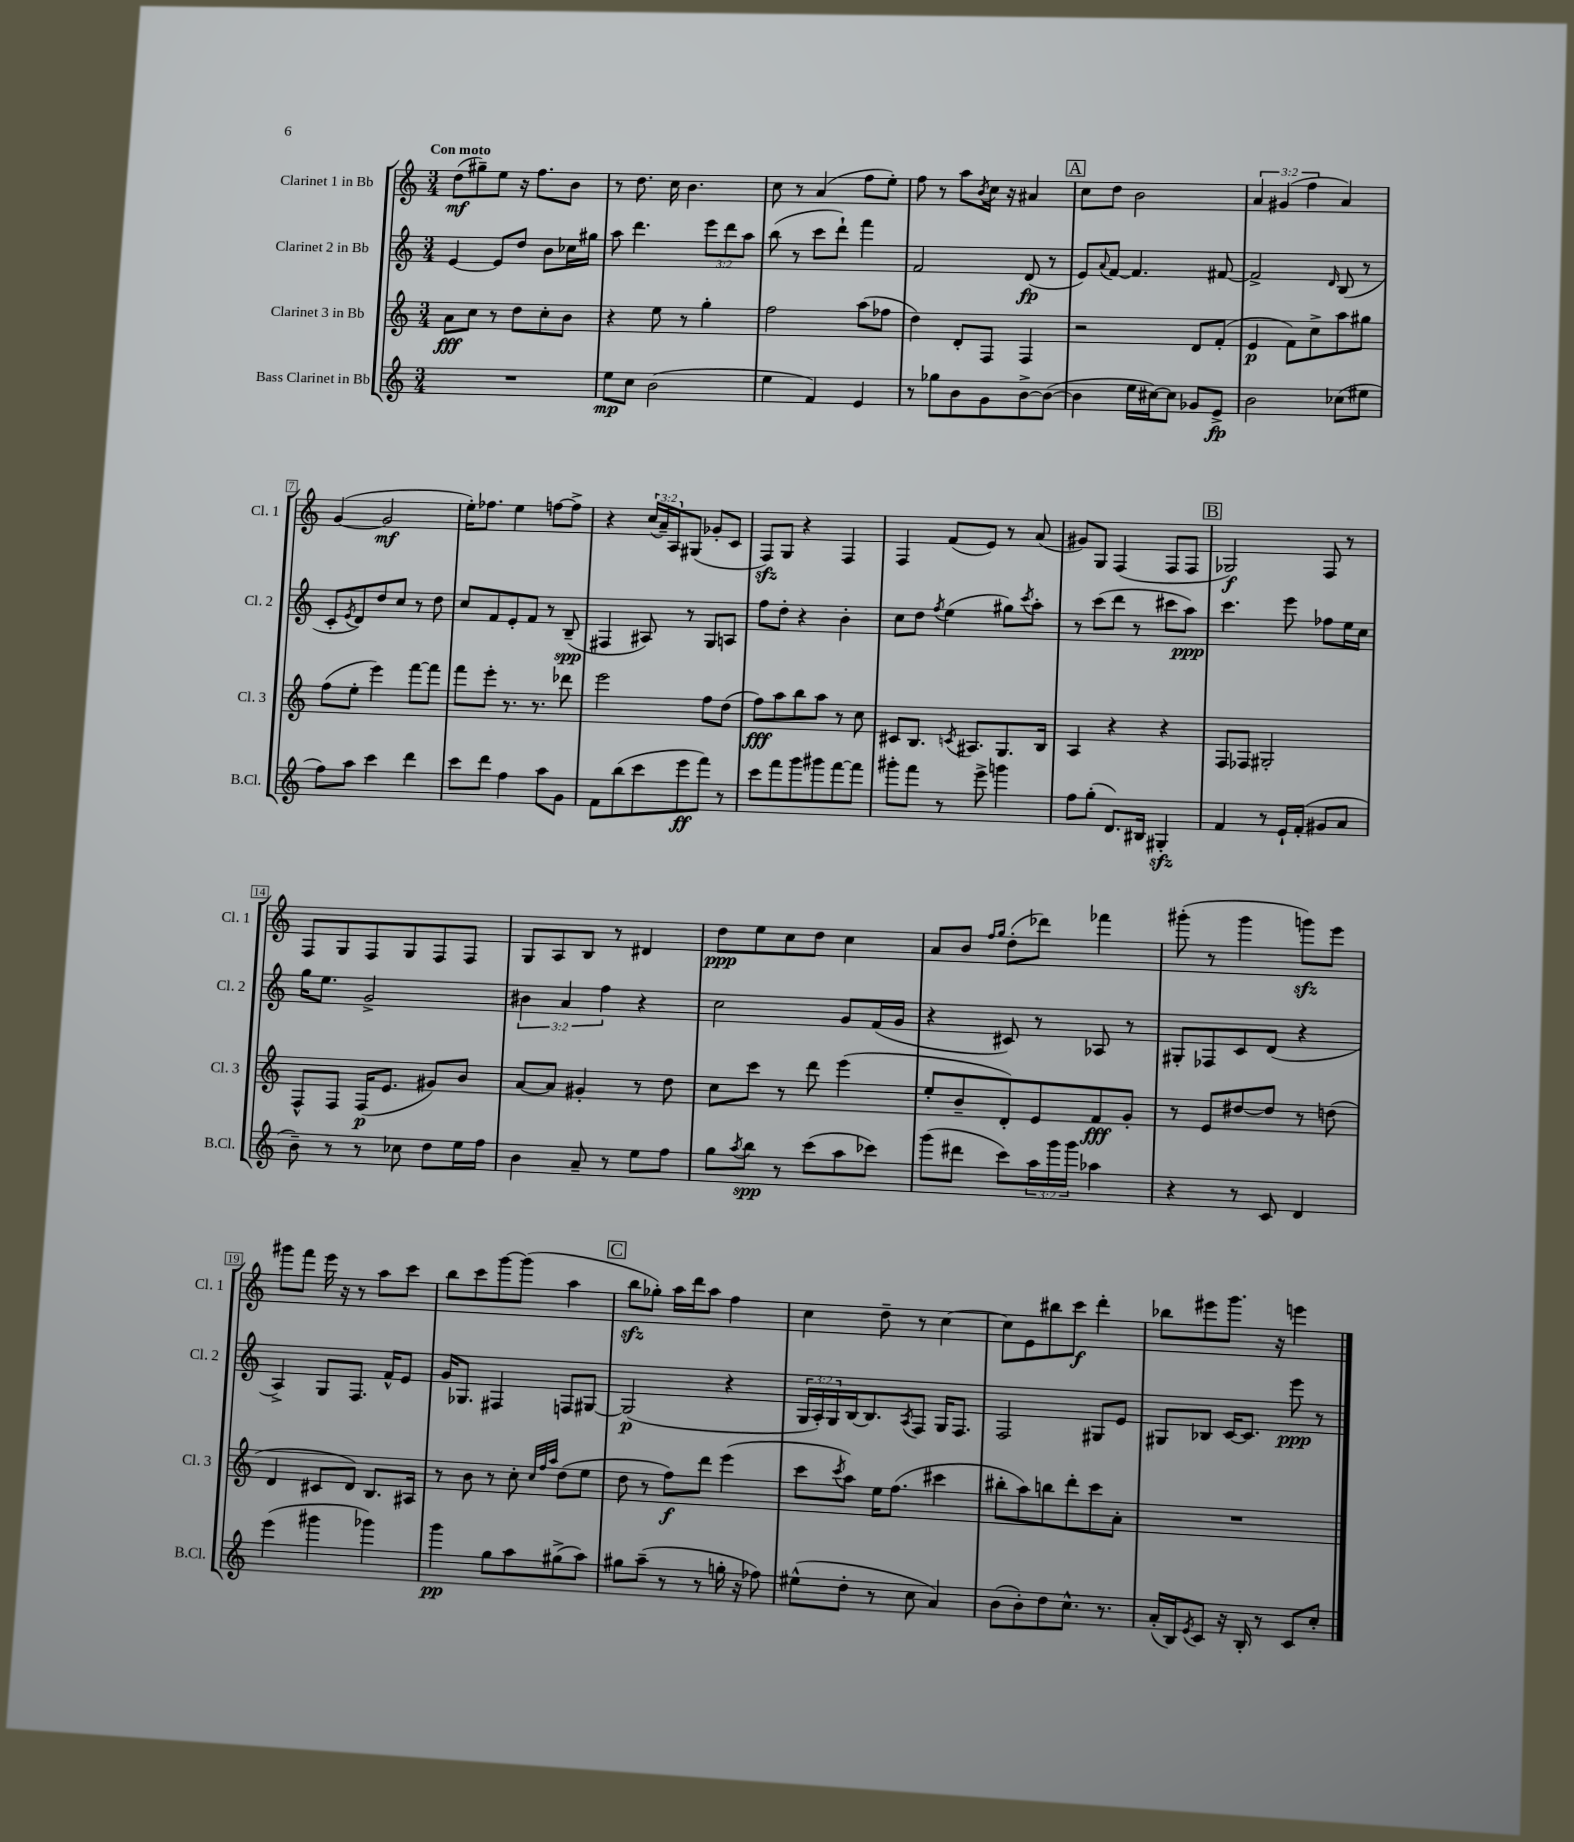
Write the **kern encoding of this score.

**kern	**kern	**kern	**kern
*staff4	*staff3	*staff2	*staff1
*clefG2	*clefG2	*clefG2	*clefG2
*k[]	*k[]	*k[]	*k[]
*M3/4	*M3/4	*M3/4	*M3/4
2.r	8a	[4e	(8dd
.	8cc	.	8gg#~)
.	8r	8e]	8ee
.	8dd	8dd	16r
.	.	.	8.ff
.	8cc'	8b	.
.	8b	16cc-	8b
.	.	16gg#	.
=	=	=	=
8ee	4r	8aa	8r
8cc	.	4.ddd	8.dd
(2b	8ee	.	.
.	.	.	16cc
.	8r	.	4.b
.	4gg'	12eee	.
.	.	12ddd	.
.	.	12aa	.
=	=	=	=
4ee	2ff	(8bb	8cc
.	.	8r	8r
4f)	.	8ccc	(4a
.	.	8ddd`)	.
4e	(8aa	4fff	8ff
.	8ff-	.	8ee')
=	=	=	=
8r	4dd)	2f	8ff
8gg-	.	.	8r
8b	8d'	.	8aa
.	.	.	8qb
8g	8F	.	16cc
.	.	.	16r
[8b^	4F	(8d	4a#
(8b_	.	8r	.
=	=	=	=
4b]	2r	8e)	8cc
.	.	8qqa	.
.	.	[8f	8dd
16ee	.	4.f]	2b
[16cc#)	.	.	.
8cc#]	.	.	.
8g-	8d	.	.
8e^	(8f'	[8f#	.
=	=	=	=
2b	4e	2f#^]	6a
.	.	.	(6g#
.	8f)	.	.
.	.	.	6ff
.	8cc^	.	.
.	.	16qqd	.
(8cc-	8aa	(8B	4a)
8ee#	8gg#	8r	.
=	=	=	=
8ff)	(8ff	8c'	([4g
.	.	8qe	.
8aa	8ee'	8d)	.
4ccc	4eee)	8dd	2g]
.	.	8cc	.
4ddd	[8fff	8r	.
.	8fff]	8dd	.
=	=	=	=
8ccc	8fff	8cc	16ee')
.	.	.	8.ff-
8ddd	8eee'	8f	.
4ff	8.r	8e'	4ee
.	.	8f	.
.	8.r	.	.
8aa	.	8r	[8ff
8g	8ddd-	(8B~	8ff^]
=	=	=	=
8f	2eee	4F#	4r
(8bb	.	.	.
8ccc	.	8A#)	(24cc
.	.	.	24a~)
.	.	.	24A
8eee	.	8r	(8G#
8fff)	8ff	8G	8g-'
8r	(8dd	8A	8c
=	=	=	=
8ccc	8ff)	8ff	8F)
8fff	8aa	8dd'	8G
8ggg	8bb	4r	4r
8ggg#	8aa	.	.
[8fff	8r	4b'	4F
8fff]	8cc	.	.
=	=	=	=
8ggg#'	8c#	8cc	4F
8fff	8.B	8dd	.
.	.	8qff	.
8r	.	(4ee	(8f
.	8qc	.	.
.	8.A#	.	.
8eee^	.	.	8e)
4ggg	8.G	8gg#)	8r
.	.	8qccc	.
.	.	8aa'	(8a
.	16B	.	.
=	=	=	=
8ff	4A	8r	8g#)
(8gg'	.	(8ccc	8G
8.d)	4r	8ddd	(4F
.	.	8r	.
16B#	.	.	.
4G#'	4r	8ccc#	8F
.	.	8aa)	8F
=	=	=	=
4f	8F	4.ccc	2G-)
.	8F-	.	.
8r	2G#'	.	.
16e`	.	8eee	.
(16f'	.	.	.
8g#	.	8ff-	8F
8a	.	16ee	8r
.	.	16cc	.
=	=	=	=
8b~)	8F^^	16gg	8F
.	.	8.ee	.
8r	8F	.	8G
8r	(16F	2g^	8F
.	8.e	.	.
8cc-	.	.	8G
8dd	8g#)	.	8F
16ee	8b	.	8F
16ff	.	.	.
=	=	=	=
4b	[8a	6b#	8G
.	8a]	.	8A
.	.	6a	.
8a~	4g#'	.	8B
.	.	6ff	.
8r	.	.	8r
8ee	8r	4r	4d#
8ff	8dd	.	.
=	=	=	=
8gg	8cc	2cc	8dd
8qaa	.	.	.
8bb	8ccc	.	8ee
8r	8r	.	8cc
(8ccc	8ddd	.	8dd
8aa	(4eee	8g	4cc
8ccc-)	.	(16f	.
.	.	16g	.
=	=	=	=
(8ggg	8ee'	4r	8a
8ddd#	8b~	.	8b
.	.	.	16qqff
.	.	.	16qqgg
8ccc)	8d')	8c#)	(8dd'
24aa	8e	8r	8ddd-)
24ggg	.	.	.
24ggg	.	.	.
4aa-	8f	8A-	4fff-
.	8g'	8r	.
=	=	=	=
4r	8r	8G#'	(8ggg#'
.	8e	8F-	8r
8r	[8dd#	8c	4ggg#
8c	8dd#]	(8d	.
4d	8r	4r	8ggg)
.	(8dd	.	8eee
=	=	=	=
(4eee	4d	4A^)	8ggg#
.	.	.	8fff
4ggg#	8c#	8G	16eee
.	.	.	16r
.	8d)	8.F	8r
4ggg-)	8.B	.	8aa
.	.	16f^^	.
.	.	8e	8ccc
.	16A#	.	.
=	=	=	=
4ggg	8r	16g	8bb
.	.	8.G-	.
.	8b	.	8ccc
8gg	8r	4F#	[8ggg
8aa	8cc'	.	(8ggg]
.	32qqcc	.	.
.	32qqff	.	.
.	32qqaa	.	.
(8gg#^	(8dd	8F	4aa
8aa)	8ee	[8G#	.
=	=	=	=
8gg#	8dd	(2G#]	8bb
(8aa~	8r	.	8gg-')
8r	8ff)	.	16aa
.	.	.	16ddd
8r	8ddd	.	8aa
16gg'	(4eee	4r	4ff
16r	.	.	.
8ff-)	.	.	.
=	=	=	=
(8ee#^^	8ccc	24G	4cc
.	.	24A')	.
.	.	24G	.
.	8qccc	.	.
8dd'	8aa)	[16B	.
.	.	8.B]	.
8r	16ee	.	8dd~
.	(8.ff	.	.
.	.	8qA	.
8cc	.	8F	8r
4a)	4ccc#	16G	[4cc
.	.	8.F	.
=	=	=	=
(8b	8bb#'	2F	8cc]
8b')	8aa)	.	8e
8dd	8bb	.	8bb#
8.cc^^	8ddd'	.	8ccc
.	8ccc	8G#	4ddd'
8.r	.	.	.
.	8a'	8e	.
=	=	=	=
(16a'	2.r	8G#	8bb-
16B)	.	.	.
8qe	.	.	.
8c	.	8B-	8eee#
16r	.	[16c	8.ggg
16B'	.	8.c]	.
8r	.	.	.
.	.	.	16r
8c	.	8eee	4eee
8cc'	.	8r	.
==	==	==	==
*-	*-	*-	*-
